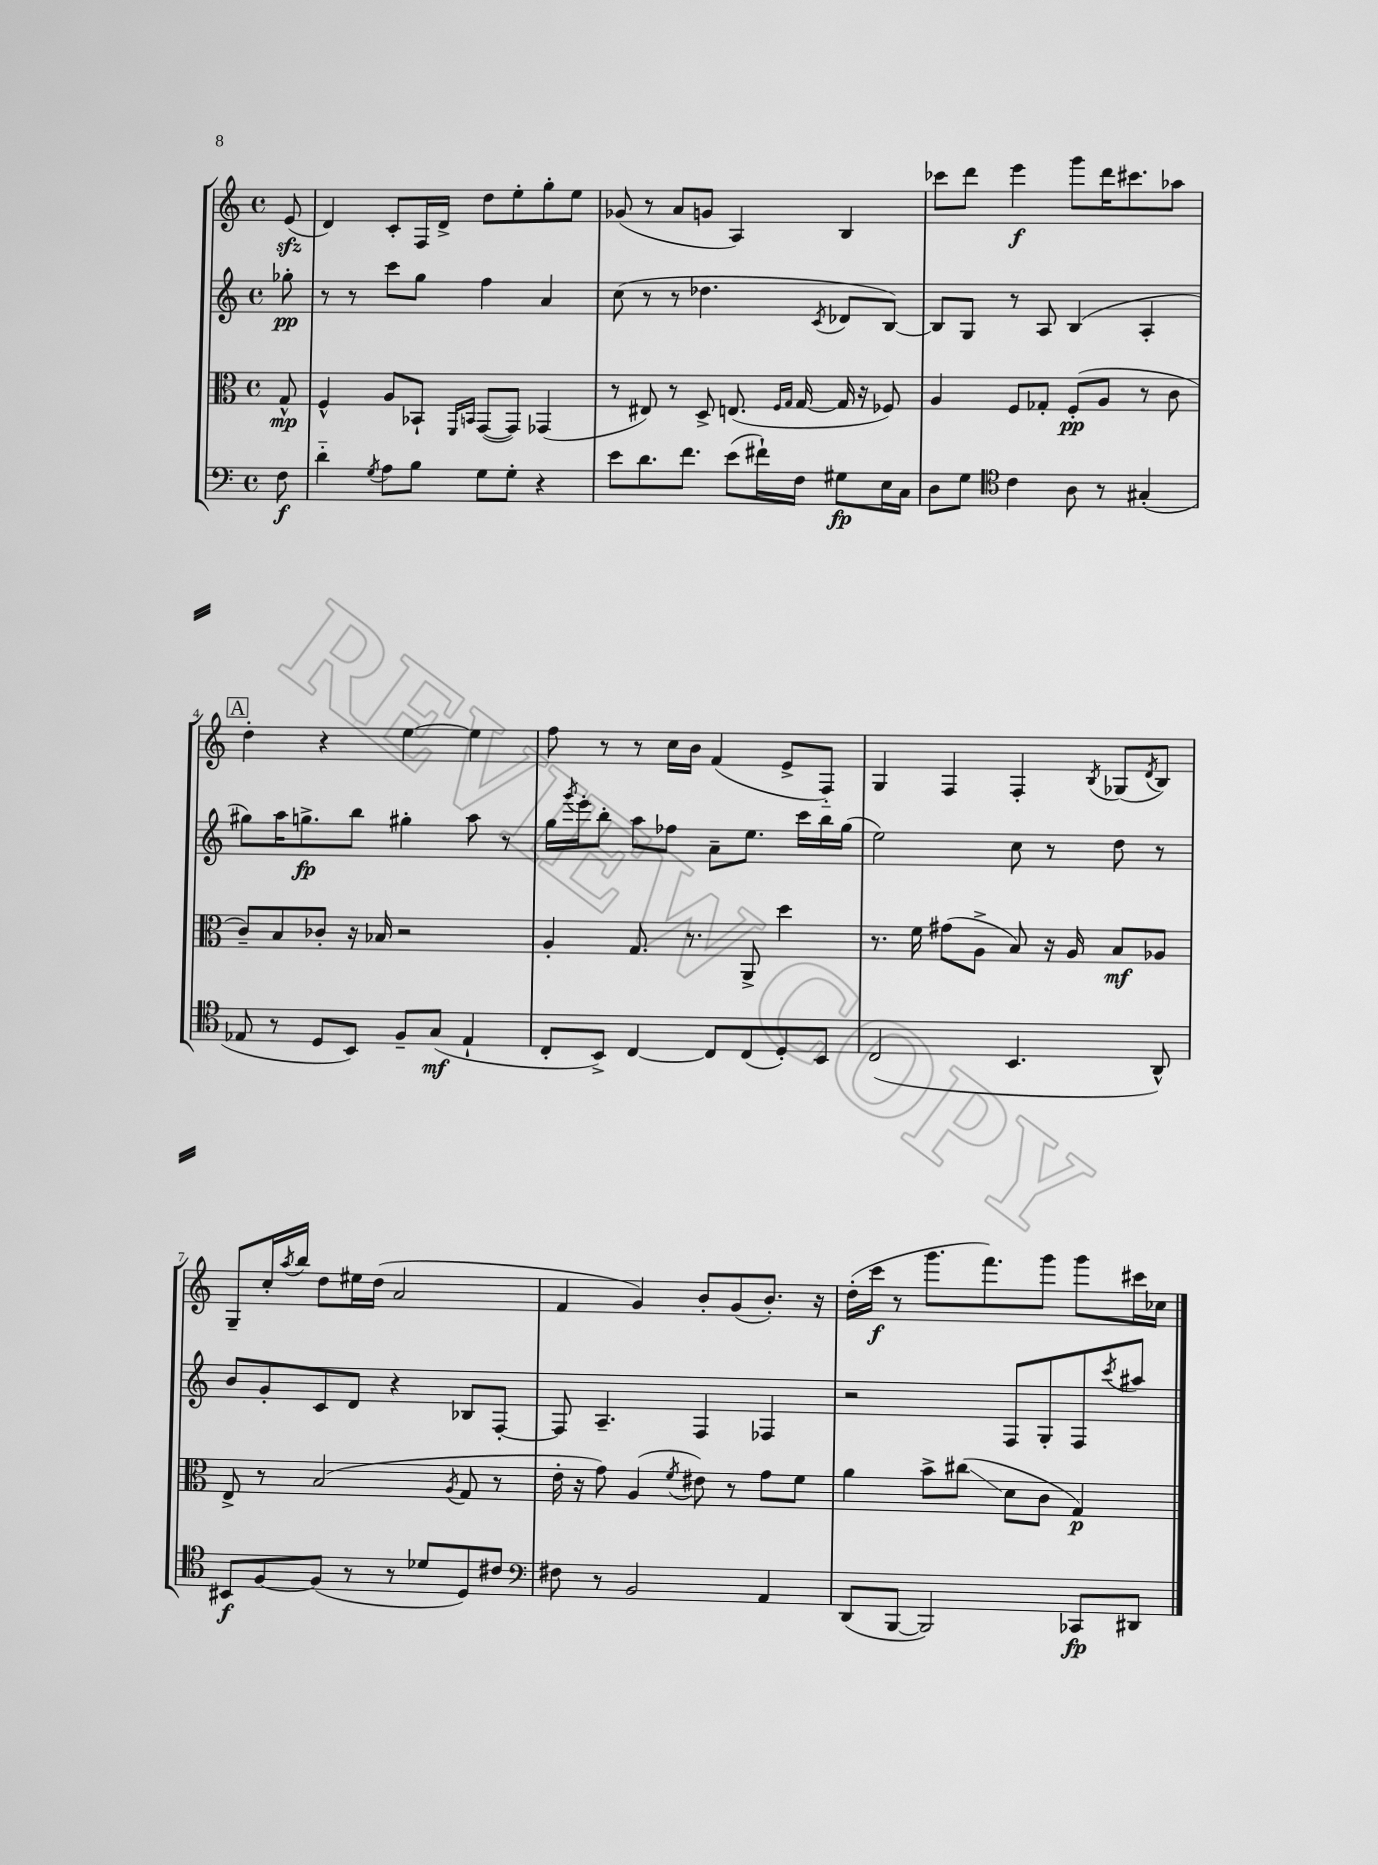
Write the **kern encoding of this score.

**kern	**kern	**kern	**kern
*staff4	*staff3	*staff2	*staff1
*clefF4	*clefC3	*clefG2	*clefG2
*k[]	*k[]	*k[]	*k[]
*M4/4	*M4/4	*M4/4	*M4/4
*met(c)	*met(c)	*met(c)	*met(c)
8F	8G^^	8gg-'	(8e
=	=	=	=
4d'~	4F^^	8r	4d)
.	.	8r	.
8qG	.	.	.
8A	8A	8ccc	8c'
8B	8BB-`	8gg	16F
.	.	.	16d^
.	16qqFF	.	.
.	16qqBB	.	.
8G	([8GG	4ff	8dd
8G'	8GG])	.	8ee'
4r	(4GG-	4a	8gg'
.	.	.	8ee
=	=	=	=
8e	8r	(8cc	(8g-
8.d	8E#)	8r	8r
.	8r	8r	8a
8.f	.	.	.
.	8D^	4.dd-	8g
(8e	(8.E	.	4A)
16f#`)	.	.	.
.	16qqF	.	.
.	16qqG	.	.
16F	[16G	.	.
.	.	8qc	.
8G#	16G]	8d-	4B
.	16r	.	.
16E	8F-)	[8B)	.
16C	.	.	.
=	=	=	=
8D	4A	8B]	8ccc-
8G	.	8G	8ddd
*clefC4	*	*	*
4c	8F	8r	4eee
.	8G-'	8A	.
8A	(8F'	(4B	8ggg
8r	8A	.	16ddd
.	.	.	8.ccc#
(4G#'	8r	4A'	.
.	8c	.	8aa-
=	=	=	=
8E-	8c~)	8gg#)	4dd'
8r	8B	16aa	.
.	.	8.gg^	.
8D	8c-'	.	4r
8BB)	16r	8bb	.
.	16B-	.	.
8F~	2r	4gg#'	[4ee
(8G	.	.	.
4E-`	.	8aa	4ee]
.	.	8r	.
=	=	=	=
8C'	4A'	16gg	8ff
.	.	8qggg	.
.	.	16eee'	.
8BB^)	.	8bb'	8r
[4C	8.G	8aa	8r
.	.	8ff-	16cc
.	8.r	.	16b
8C]	.	8a~	(4f
(8C	8AA^	8.ee	.
8D')	4dd	.	8e^
.	.	16ccc	.
8BB	.	16bb	8F'~)
.	.	(16gg	.
=	=	=	=
(2C	8.r	2ee)	4G
.	16f	.	.
.	(8g#	.	4F
.	8A^	.	.
4.BB	8B)	8cc	4F'
.	16r	8r	.
.	16A	.	.
.	.	.	8qB
.	8B	8dd	(8G-
.	.	.	8qd
8AA^^)	8A-	8r	8B)
=	=	=	=
8BB#	8E^	8b	8G~
[8F	8r	8g'	16cc'
.	.	.	8qaa
.	.	.	16bb
(8F]	(2B	8c	8dd
8r	.	8d	16ee#
.	.	.	(16dd
8r	.	4r	2a
8d-	.	.	.
.	8qA	.	.
8D)	8G	8B-	.
8c#	8r	[8F'	.
=	=	=	=
*clefF4	*	*	*
8F#	16e'	8F]	4f
.	16r	.	.
8r	8g)	4.A~	.
2BB	(4A	.	4g)
.	8qf	.	.
.	8e#)	4F	8b'
.	8r	.	(8g
4AA	8g	4F-	8.b')
.	8f	.	.
.	.	.	16r
=	=	=	=
(8DD	4a	2r	(16dd'
.	.	.	16ccc
[8BBB	.	.	8r
2BBB])	8b^	.	8.ggg
.	(8cc#	.	.
.	.	.	8.fff)
.	8d	8F	.
.	8c	8G'	8ggg
8CC-	4G)	8F	8ggg
.	.	8qccc	.
8DD#	.	8aa#	16ccc#
.	.	.	16cc-
==	==	==	==
*-	*-	*-	*-
